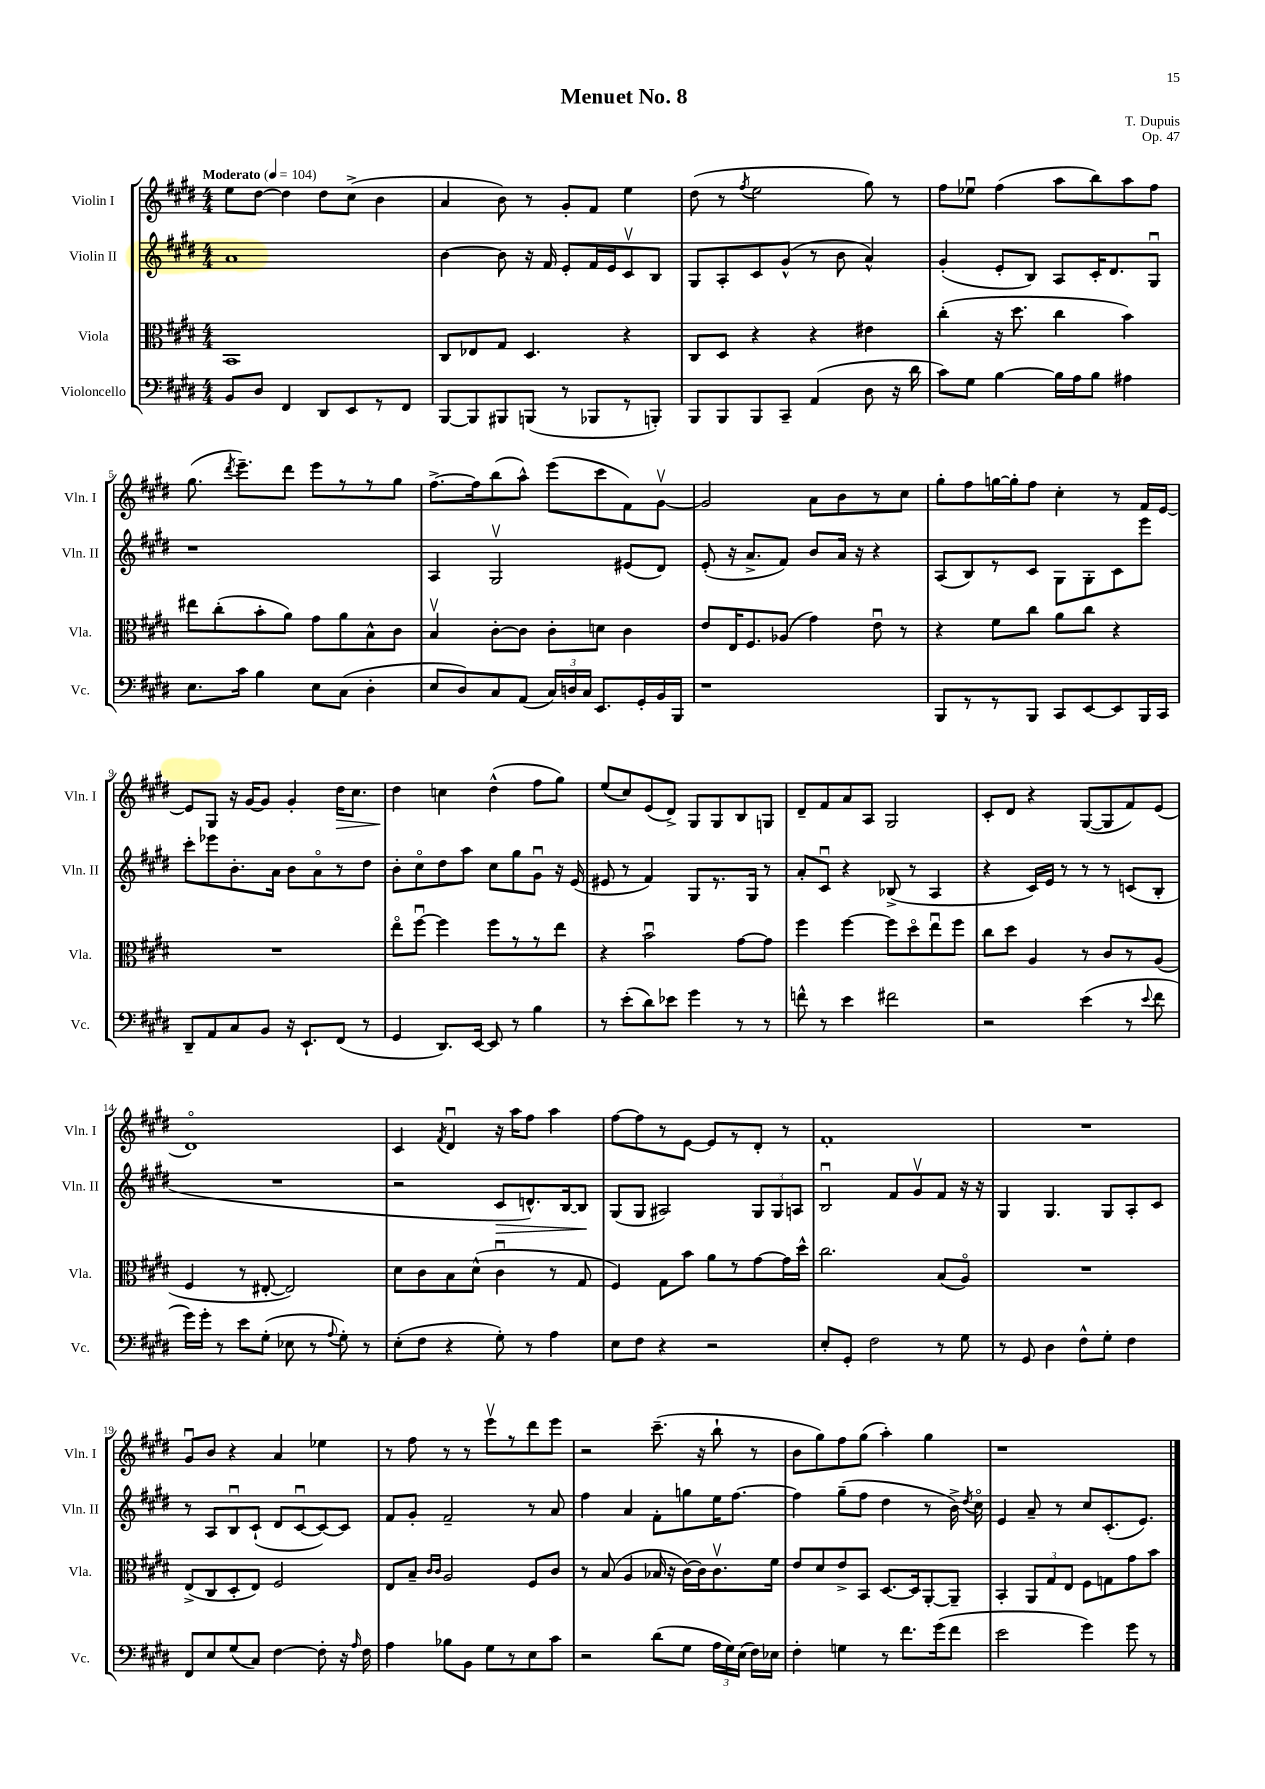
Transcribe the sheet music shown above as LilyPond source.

\header { title = "Menuet No. 8" composer = "T. Dupuis" opus = "Op. 47" }
<<
\new StaffGroup <<
\new Staff = "s0" \with { instrumentName = "Violin I" shortInstrumentName = "Vln. I" } {
    \clef treble \key e \major \numericTimeSignature \time 4/4 \tempo "Moderato" 4 = 104
    \autoBeamOff e''8[ dis''8]~ dis''4 dis''8[ cis''8]->( b'4 |
    a'4 b'8) r8 gis'8[-. fis'8] e''4 |
    dis''8( r8 \acciaccatura { fis''8 } e''2 gis''8) r8 |
    fis''8[ ees''8]\downbow fis''4( a''8[ b''8) a''8 fis''8] |
    gis''8.( \acciaccatura { dis'''8 } e'''8.[--) dis'''8] e'''8[ r8 r8 gis''8] |
    fis''8.[~-> fis''16 b''8( a''8]-^) e'''8[( cis'''8 fis'8) gis'8]~\upbow |
    gis'2 a'8[ b'8 r8 cis''8] |
    gis''8[-. fis''8 g''16~ g''16-. fis''8] cis''4-. r8 fis'16[ e'16]~ |
    e'8[ gis8] r16 gis'16[~ gis'8] gis'4-. dis''16[\> cis''8.] |
    dis''4\! c''4 dis''4-^( fis''8[ gis''8]) |
    e''8[( cis''8) e'8( dis'8]->) gis8[ gis8 b8 g8] |
    dis'8[-- fis'8 a'8 a8] gis2 |
    cis'8[-. dis'8] r4 gis8[~( gis8 fis'8) e'8]( |
    dis'1\flageolet) |
    cis'4 \acciaccatura { fis'8 } dis'4\downbow r16 a''16[ fis''8] a''4 |
    fis''8[~ fis''8 r8 e'8]~ e'8[ r8 dis'8]-. r8 |
    fis'1-. |
    R1 |
    gis'8[\downbow b'8] r4 a'4 ees''4 |
    r8 fis''8 r8 r8 e'''8[\upbow r8 dis'''8 e'''8] |
    r2 cis'''8.--( r16 b''8-! r8 |
    b'8[ gis''8) fis''8 gis''8]( a''4-.) gis''4 |
    r1 \bar "|." |
}
\new Staff = "s1" \with { instrumentName = "Violin II" shortInstrumentName = "Vln. II" } {
    \clef treble \key e \major \numericTimeSignature \time 4/4
    \autoBeamOff a'1 |
    b'4~ b'8 r16 fis'16 e'8[-. fis'16 e'16 cis'8\upbow b8] |
    gis8[ a8-. cis'8 gis'8]-^( r8 b'8 a'4-^) |
    gis'4-.( e'8[-. b8]) a8[ cis'16-. dis'8. gis8]\downbow |
    r1 |
    a4 gis2\upbow eis'8[( dis'8]) |
    e'8-.( r16 a'8.[-> fis'8]) b'8[ a'16] r16 r4 |
    a8[( b8) r8 cis'8] gis8[ gis8-. cis'8 e'''8] |
    cis'''8[-. ees'''8 b'8.-. a'16] b'8[ a'8\flageolet r8 dis''8] |
    b'8[-. cis''8\flageolet dis''8 a''8] cis''8[ gis''8 gis'8]\downbow r16 e'16( |
    eis'8 r8 fis'4) gis8[ r8. gis16] r8 |
    a'8[-. cis'8]\downbow r4 bes8->( r8 a4 |
    r4 cis'16[) e'16] r8 r8 r8 c'8[( b8]-. |
    R1 |
    r2 cis'8[\> d'8.-^) b16~ b8]\! |
    gis8[( gis8] ais2) \tuplet 3/2 { gis8[ gis8 a8] } |
    b2\downbow fis'8[ gis'8\upbow fis'8] r16 r16 |
    gis4 gis4. gis8[ a8-. cis'8] |
    r8 a8[ b8\downbow cis'8]-!( dis'8[ cis'8~\downbow cis'8~) cis'8] |
    fis'8[ gis'8]-. fis'2-- r8 a'8 |
    fis''4 a'4 fis'8[-. g''8 e''16 fis''8.]~ |
    fis''4 gis''8[--( fis''8] dis''4 r8 b'16->) \acciaccatura { dis''8 } cis''16\flageolet |
    e'4 a'8-- r8 cis''8[ cis'8.-.( e'8.]) \bar "|." |
}
\new Staff = "s2" \with { instrumentName = "Viola" shortInstrumentName = "Vla." } {
    \clef alto \key e \major \numericTimeSignature \time 4/4
    \autoBeamOff b,1 |
    cis8[ ees8 gis8] dis4. r4 |
    cis8[ dis8] r4 r4 eis'4 |
    cis''4-.( r16 dis''8. cis''4 b'4) |
    eis''8[ cis''8-.( b'8-. a'8]) gis'8[ a'8 b8-^ cis'8] |
    b4\upbow cis'8[~-. cis'8] cis'8[-. d'8] cis'4 |
    e'8[ e16 fis8. aes8]( gis'4) e'8\downbow r8 |
    r4 fis'8[ cis''8] a'8[ cis''8] r4 |
    R1 |
    e''8[\flageolet fis''8]~\downbow fis''4 fis''8[ r8 r8 e''8] |
    r4 b'2\downbow gis'8[~ gis'8] |
    fis''4 fis''4~ fis''8[ dis''8\flageolet e''8\downbow fis''8] |
    cis''8[ dis''8] a4 r8 cis'8[ r8 a8]( |
    fis4 r8 eis8~-. eis2) |
    dis'8[ cis'8 b8 dis'8]-^( cis'4\downbow r8 gis8 |
    fis4) gis8[ b'8] a'8[ r8 gis'8~ gis'16 dis''16]-^ |
    cis''2. b8[( a8]\flageolet) |
    R1 |
    e8[->( cis8 dis8-. e8]) fis2 |
    e8[ b8]-- \grace { cis'16[ cis'16] } a2 fis8[ cis'8] |
    r8 b8( a4 bes16 r16 cis'16[~) cis'16 cis'8.\upbow fis'16] |
    e'8[ dis'8 e'8-> b,8] dis8.[~ dis16 a,8~-. a,8]-- |
    b,4-. \tuplet 3/2 { a,8[ gis8 e8] } fis8[ g8 gis'8 b'8] \bar "|." |
}
\new Staff = "s3" \with { instrumentName = "Violoncello" shortInstrumentName = "Vc." } {
    \clef bass \key e \major \numericTimeSignature \time 4/4
    \autoBeamOff b,8[ dis8] fis,4 dis,8[ e,8 r8 fis,8] |
    b,,8[~ b,,8 bis,,8 b,,8]( r8 bes,,8[ r8 b,,8]-.) |
    b,,8[ b,,8 b,,8 cis,8]-- a,4( dis8 r16 dis'16 |
    cis'8[) gis8] b4~ b16[ a16 b8] ais4 |
    e8.[ cis'16] b4 e8[ cis8]( dis4-. |
    e8[ dis8) cis8 a,8]( \tuplet 3/2 { cis16[) d16 cis16] } e,8.[ gis,16-. b,16 b,,16] |
    r1 |
    b,,8[ r8 r8 b,,8] cis,8[ e,8~ e,8 b,,16 cis,16] |
    dis,8[-- a,8 cis8 b,8] r16 e,8.[-! fis,8]( r8 |
    gis,4 dis,8.[) e,16]~ e,8 r8 b4 |
    r8 e'8[-.( dis'8) ees'8] gis'4 r8 r8 |
    f'8-^ r8 e'4 fis'2 |
    r2 e'4( r8 \appoggiatura { e'8 } fis'8 |
    gis'16[) gis'16]-. r8 e'8[ gis8]-.( ees8 r8 \appoggiatura { a8 } gis8-.) r8 |
    e8[-.( fis8] r4 gis8-.) r8 a4 |
    e8[ fis8] r4 r2 |
    e8[-. gis,8]-. fis2 r8 gis8 |
    r8 gis,8 dis4 fis8[-^ gis8]-. fis4 |
    fis,8[ e8 gis8( cis8]) fis4~ fis8-. r16 \grace { a16 } fis16 |
    a4 bes8[ b,8] gis8[ r8 e8 cis'8] |
    r2 dis'8[( gis8] \tuplet 3/2 { a16[ gis16) e16]( } fis16[) ees16] |
    fis4-. g4 r8 fis'8.[ gis'16( fis'8] |
    e'2 gis'4) gis'8 r8 \bar "|." |
}
>>
>>
